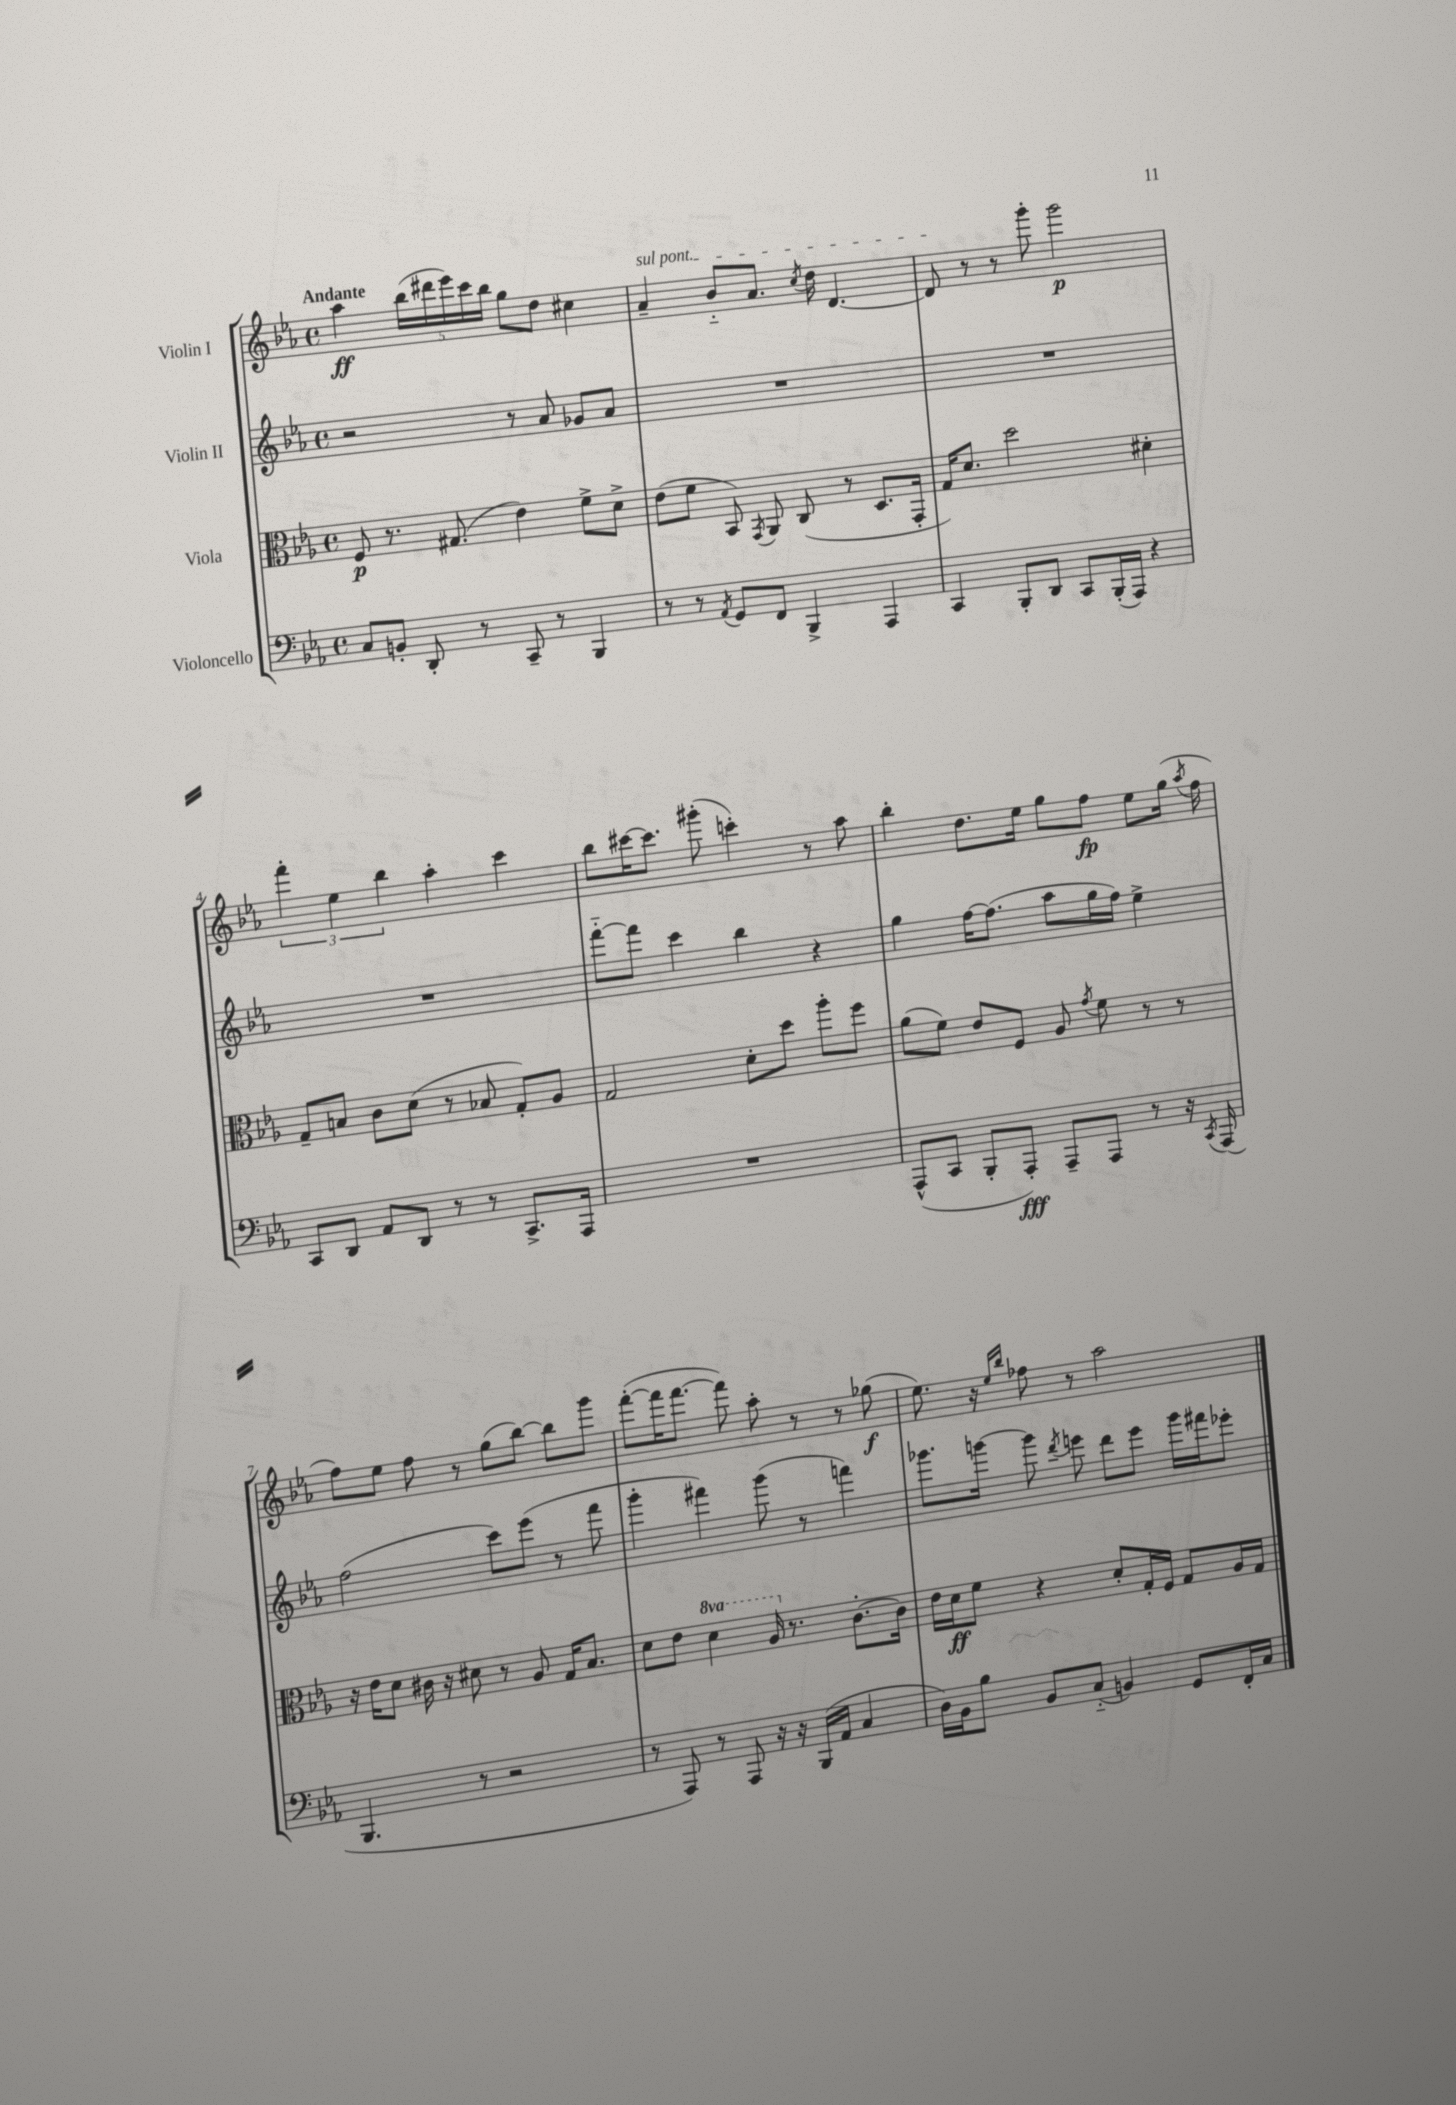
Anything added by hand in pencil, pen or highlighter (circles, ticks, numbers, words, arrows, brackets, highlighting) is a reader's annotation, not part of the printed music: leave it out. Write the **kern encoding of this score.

**kern	**dynam	**kern	**dynam	**kern	**kern	**dynam
*part4	*part4	*part3	*part3	*part2	*part1	*part1
*staff4	*staff4	*staff3	*staff3	*staff2	*staff1	*staff1
*I"Violoncello	*	*I"Viola	*	*I"Violin II	*I"Violin I	*
*clefF4	*	*clefC3	*	*clefG2	*clefG2	*
*k[b-e-a-]	*	*k[b-e-a-]	*	*k[b-e-a-]	*k[b-e-a-]	*
*M4/4	*	*M4/4	*	*M4/4	*M4/4	*
*met(c)	*	*met(c)	*	*met(c)	*met(c)	*
=1	=1	=1	=1	=1	=1	=1
!	!	!	!	!	!LO:TX:a:B:t=Andante	!
8C/L	.	8F/	p	2r	4aa-\	ff
8BBn'/J	.	8.r	.	.	.	.
8DD'/	.	.	.	.	(20bb-\LL	.
.	.	.	.	.	20ddd#X\	.
.	.	(8.G#X/	.	.	.	.
.	.	.	.	.	20eee-\)	.
8r	.	.	.	.	.	.
.	.	.	.	.	20ccc\	.
.	.	.	.	.	20bb-\JJ	.
8CC~/	.	4e-\)	.	8r	8gg\L	.
8r	.	.	.	8a-/	8dd\J	.
4BBB-/	.	8f^\L	.	8g-X/L	4cc#X\	.
.	.	8d^\J	.	8a-/J	.	.
=2	=2	=2	=2	=2	=2	=2
!	!	!	!	!	!LO:TX:a:i:t=sul pont.	!
8r	.	(8e-\L	.	1r	4a-~/	.
8r	.	8f\J	.	.	.	.
8qAA-/	.	.	.	.	.	.
8GG/L	.	8BB-/)	.	.	8b-/L	.
.	.	8qGG/	.	.	.	.
8FF/J	.	8AA-/	.	.	8.a-/J	.
4BBB-^/	.	(8C/	.	.	.	.
.	.	.	.	.	8qcc/	.
.	.	.	.	.	16dd\	.
.	.	8r	.	.	[4.d/	.
4AAA-/	.	8.D/L	.	.	.	.
.	.	16GG'/Jk	.	.	.	.
=3	=3	=3	=3	=3	=3	=3
4CC/	.	16G/KL)	.	1r	8d/]	.
.	.	8.d/J	.	.	.	.
.	.	.	.	.	8r	.
8BBB-'/L	.	2dd\	.	.	8r	.
8DD/J	.	.	.	.	8ggg'\	.
8CC/L	.	.	.	.	2ggg\	p
(16BBB-'/L	.	.	.	.	.	.
16AAA-/JJ)	.	.	.	.	.	.
4r	.	4d#X'\	.	.	.	.
!!LO:LB:g=z
=4	=4	=4	=4	=4	=4	=4
8CC/L	.	8G~/L	.	1r	6fff'\	.
8DD/J	.	8Bn/J	.	.	.	.
.	.	.	.	.	6ee-\	.
8AA-/L	.	8c\L	.	.	.	.
.	.	.	.	.	6bb-\	.
8DD/J	.	(8d\J	.	.	.	.
8r	.	8r	.	.	4aa-'\	.
8r	.	8B-X/	.	.	.	.
8.CC^/L	.	8G'/L)	.	.	4ccc\	.
.	.	8A-/J	.	.	.	.
16AAA-/Jk	.	.	.	.	.	.
=5	=5	=5	=5	=5	=5	=5
1r	.	2G/	.	[8fff\L	8bb-\L	.
.	.	.	.	8fff\J]	[16ccc#X\K	.
.	.	.	.	.	8.ccc#\J]	.
.	.	.	.	4ccc\	.	.
.	.	.	.	.	(8ggg#X'\	.
.	.	8d'\L	.	4bb-\	4cccn'\)	.
.	.	8dd\J	.	.	.	.
.	.	8aa-'\L	.	4r	8r	.
.	.	8ff\J	.	.	8aa-\	.
=6	=6	=6	=6	=6	=6	=6
(8AAA-^^/L	.	(8a-\L	.	4gg\	4bb-'\	.
8CC/J	.	8f\J)	.	.	.	.
8BBB-'/L	.	8e-/L	.	[16ff\KL	8.dd\L	.
.	.	.	.	(8.ff\J]	.	.
8AAA-'/J)	fff	8F/J	.	.	.	.
.	.	.	.	.	16ee-\Jk	.
8AAA-~/L	.	8A-/	.	8aa-\L	8gg\L	.
.	.	8qg/	.	.	.	.
8AAA-/J	.	8f\	.	16gg\L	8ff\J	fp
.	.	.	.	16ff\JJ)	.	.
8r	.	8r	.	4ee-^\	8ee-\L	.
16r	.	8r	.	.	(16gg\Jk	.
8qCC/	.	.	.	.	8qaa-/	.
(16AAA-/	.	.	.	.	16ff\	.
!!LO:LB:g=z
=7	=7	=7	=7	=7	=7	=7
4.BBB-/	.	16r	.	(2ff\	8ff\L)	.
.	.	16e-\KL	.	.	.	.
.	.	8d\J	.	.	8ee-\J	.
.	.	16c#X\	.	.	8ff\	.
.	.	16r	.	.	.	.
8r	.	8d#X\	.	.	8r	.
2r	.	8r	.	8ccc\L)	(8gg\L	.
.	.	8A-/	.	(8eee-\J	[8bb-\J)	.
.	.	16G/KL	.	8r	8bb-\L]	.
.	.	8.B-/J	.	.	.	.
.	.	.	.	8fff\	8ggg\J	.
=8	=8	=8	=8	=8	=8	=8
8r	.	8d\L	.	4ggg'\	([8fff'\L	.
8AAA-/)	.	8e-\J	.	.	16fff\K]	.
.	.	.	.	.	[8.fff\J	.
*	*	*8va	*	*	*	*
8r	.	4dd\	.	4fff#X\)	.	.
8AAA-/	.	.	.	.	8fff\])	.
16r	.	16a-/	.	(8ggg\	8aa-'\	.
*	*	*X8va	*	*	*	*
16r	.	8.r	.	.	.	.
(16BBB-/LL	.	.	.	8r	8r	.
16AA-/JJ	.	.	.	.	.	.
4C/	.	[8.c'\L	.	4fffn\)	8r	.
.	.	.	.	.	(8gg-X\	f
.	.	16c\Jk]	.	.	.	.
=9	=9	=9	=9	=9	=9	=9
16D\LL)	.	16e-\LL	.	8.ggg-X\L	8.ee-\)	.
16BB-\J	.	16d\J	ff	.	.	.
8B-\J	.	8f\J	.	.	.	.
.	.	.	.	[16gggn\Jk	16r	.
.	.	.	.	.	16qqee-/LL	.
.	.	.	.	.	16qqbb-/JJ	.
8BB-/L	.	4r	.	8ggg\]	8ff-X\	.
.	.	.	.	8qddd/	.	.
(8C/J	.	.	.	8eeen\	8r	.
4BBn/)	.	8d'/L	.	8ddd\L	2aa-\	.
.	.	16G'/L	.	8eee\J	.	.
.	.	16F/JJ	.	.	.	.
8GG/L	.	8G/L	.	16ggg\LL	.	.
.	.	.	.	16fff#X\J	.	.
16FF'/L	.	16A-/L	.	8eee-X'\J	.	.
16C/JJ	.	16G/JJ	.	.	.	.
==	==	==	==	==	==	==
*-	*-	*-	*-	*-	*-	*-
